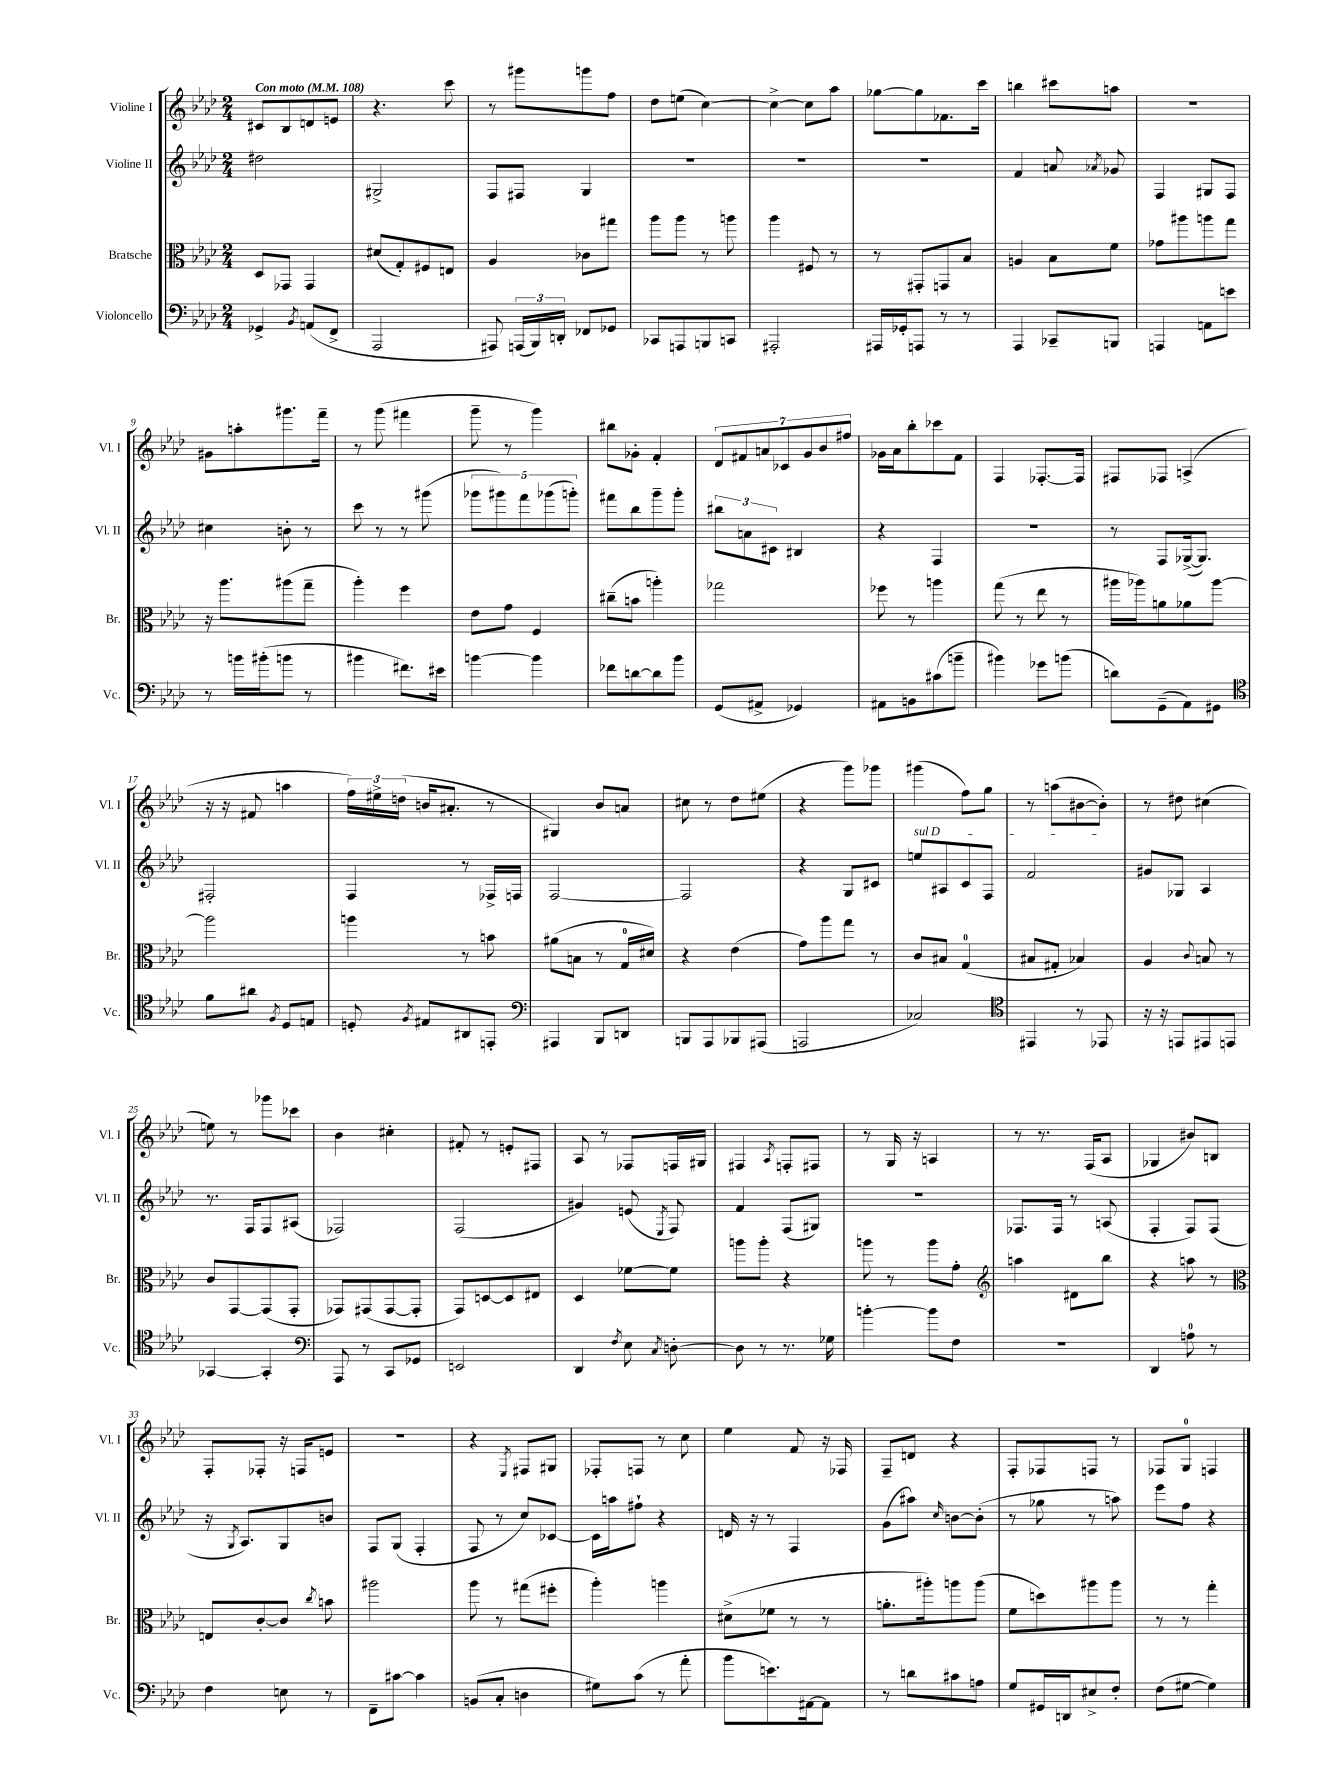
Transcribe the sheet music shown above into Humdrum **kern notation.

**kern	**kern	**kern	**kern
*staff4	*staff3	*staff2	*staff1
*clefF4	*clefC3	*clefG2	*clefG2
*k[b-e-a-d-]	*k[b-e-a-d-]	*k[b-e-a-d-]	*k[b-e-a-d-]
*M2/4	*M2/4	*M2/4	*M2/4
*MM108	*MM108	*MM108	*MM108
4GG-^/	8D-/L	2dd#\	8c#/L
.	8GG-/J	.	8B-/
8qBB-/	.	.	.
(8AA/L	4GG-/	.	8d/
8FF^/J	.	.	8e/J
=	=	=	=
2AAA-/	(8d#/L	2G#^/	4.r
.	8G'/)	.	.
.	8F#/	.	.
.	8E/J	.	8ccc\
=	=	=	=
8AAA#/)	4A-/	8F/L	8r
(24AAA/LL	.	8F#/J	8ggg#\L
24BBB-/)	.	.	.
24DD'/JJ	.	.	.
8FF-/L	8c-\L	4G/	8ggg\
8GG-/J	8gg#\J	.	8ff\J
=	=	=	=
8CC-/L	8aa-\L	2r	8dd-\L
8AAA/	8aa-\J	.	(8ee\J
8BBB/	8r	.	[4cc\)
8CC/J	8aa\	.	.
=	=	=	=
2AAA#'/	4aa-\	2r	4cc^\_
.	8F#/	.	8cc\]L
.	8r	.	8aa-\J
=	=	=	=
16AAA#/LL	8r	2r	[8gg-\L
16GG-'/J	.	.	.
8AAA/J	8GG#'/L	.	8gg-\]
8r	8GG/	.	8.f-\
8r	8B-/J	.	.
.	.	.	16ccc\Jk
=	=	=	=
4AAA-/	4A/	4f/	4bb\
8CC-~/L	8B-\L	8a/	8ccc#\L
.	.	8qa-/	.
8BBB/J	8f\J	8g-/	8aa\J
=	=	=	=
4AAA/	8g-\L	4F/	2r
.	8aa#\	.	.
8AA\L	8aa\	8G#/L	.
8e\J	8gg\J	8F/J	.
=	=	=	=
8r	16r	4cc#\	8g#\L
.	8.aa-\L	.	.
16b\LL	.	.	8aa'\
(16b#'\J	.	.	.
8b\J	(8aa#\	8b'\	8.ggg#\
8r	8gg~\J	8r	.
.	.	.	16fff~\Jk
=	=	=	=
4b#\	4aa-'\)	8ccc\	8r
.	.	8r	(8ggg\
8.f#\L)	4ff\	8r	4fff#\
.	.	(8ggg#\	.
16e#\Jk	.	.	.
=	=	=	=
[4b\	8e-\L	10ggg-\L	8ggg~\
.	.	10ggg#\)	.
.	8g\J	.	8r
.	.	10fff\	.
4b\]	4F/	.	4ggg\)
.	.	(10ggg-\	.
.	.	10ggg'\J)	.
=	=	=	=
8f-\L	(8cc#~\L	8fff#\L	8bb#\L
[8d\	8b\J	8bb-\	8g-'\J
8d\]	4aa'\)	8ggg~\	4f'/
8b-\J	.	8ggg'\J	.
=	=	=	=
(8GG/L	2gg-\	12bb#\L	14d-/L
.	.	.	14f#/
.	.	12a\	.
8AA#^/J	.	.	.
.	.	.	14a/
.	.	12c#\J	.
.	.	.	14c-/
4GG-/)	.	4B#/	.
.	.	.	14g/
.	.	.	14b-/
.	.	.	14ff#/J
=	=	=	=
8AA#\L	8ff-\	4r	16g-\LL
.	.	.	16a-\J
8BB\	8r	.	8bb-'\
(8c#\	4aa\	4F/	8ccc-\
8b~\J	.	.	8f\J
=	=	=	=
4b#\)	(8gg\	2r	4F/
.	8r	.	.
8g-\L	8ee-\	.	[8.F-'/L
(8b\J	8r	.	.
.	.	.	16F-/]Jk
=	=	=	=
8d\L)	16aa#\LL	8r	8F#/L
.	16aa-\J)	.	.
(8GG~\	8a\	8F/L	8F-/J
8AA-\)	8a-\	([16G-^/k	(4A^/
.	.	8.G-/]J)	.
8GG#\J	[8aa-\J	.	.
=	=	=	=
*clefC4	*	*	*
8f\L	2aa-\]	2F#'/	16r
.	.	.	16r
8a#\J	.	.	8f#/
8qF/	.	.	.
8D-/L	.	.	4aa\
8E/J	.	.	.
=	=	=	=
8D'/	4aa\	4F/	24ff\LL)
.	.	.	24ee#^\
.	.	.	(24dd\JJ
8qF/	.	.	.
8E#/L	.	.	16b/LK
.	.	.	8.a#'/J
8AA#/	8r	8r	.
8EE'/J	8b\	16F-^/LL	8r
.	.	16F/JJ	.
=	=	=	=
*clefF4	*	*	*
4AAA#/	(8a#\L	[2F/	4G#/)
.	8B\J	.	.
8BBB-/L	8r	.	8b-/L
8DD/J	16G/LL	.	8a/J
.	16d#/JJ)	.	.
=	=	=	=
8BBB/L	4r	2F/]	8cc#\
8AAA-/	.	.	8r
8BBB-/	(4e-\	.	8dd-\L
(8AAA#/J	.	.	(8ee#\J
=	=	=	=
2AAA/	8g\L)	4r	4r
.	8aa-\	.	.
.	8gg\J	8G/L	8ggg\L)
.	8r	8c#/J	8ggg-\J
=	=	=	=
2C-/)	8c/L	8ee/L	(4ggg#\
.	8B#/J	8A#/	.
.	(4G/	8c/	8ff\L)
.	.	8F/J	8gg\J
=	=	=	=
*clefC4	*	*	*
4EE#/	8B#/L	2f/	8r
.	8G#'/J	.	(8aa\L
8r	4B-/)	.	[8b#\
8EE-/	.	.	8b#'\]J)
=	=	=	=
16r	4A-/	8g#/L	8r
16r	.	.	.
8EE/L	.	8G-/J	8dd#\
.	8qqc/	.	.
8EE#/	8B/	4A-/	(4cc#\
8EE/J	8r	.	.
=	=	=	=
[4GG-/	8c/L	8.r	8ee\)
.	[8GG/	.	8r
.	.	16F/LK	.
4GG-'/]	(8GG/]	8F/	8ggg-\L
.	8GG'/J	(8A#/J	8ccc-\J
=	=	=	=
*clefF4	*	*	*
8AAA-/	8GG-/L)	2F-/)	4b-\
8r	(8GG#/	.	.
8CC/L	[8GG#/	.	4cc#'\
8GG-/J	8GG#'/]J	.	.
=	=	=	=
2EE/	8GG/L)	(2F/	8f#'/
.	[8D/	.	8r
.	8D/]	.	8e'/L
.	8E#/J	.	8F#/J
=	=	=	=
4DD-/	4D-/	4g#/)	8A-/
.	.	.	8r
8qF/	.	.	.
8E-\	[8f-\L	(8e/	8F-/L
8qC/	.	8qE-/	.
[8D'\	8f-\]J	8F/)	16F/L
.	.	.	16G#/JJ
=	=	=	=
8D\]	8aa\L	4f/	4F#/
8r	8aa'\J	.	.
.	.	.	8qA-/
8.r	4r	(8F/L	8F'/L
.	.	8G#/J)	8F#/J
16G-\	.	.	.
=	=	=	=
[4b'\	8aa\	2r	8r
.	8r	.	16G/
.	.	.	16r
8b\]L	8aa\L	.	4A/
8F\J	8g'\J	.	.
=	=	=	=
*	*clefG2	*	*
2r	4aa\	8.F-/L	8r
.	.	.	8.r
.	.	16F-/Jk	.
.	8d#\L	8r	.
.	.	.	(16F/LK
.	8bb-\J	(8A/	8A-/J
=	=	=	=
4DD-/	4r	4F'/	4G-/
8A\	8aa\	8F/L)	8b#/L)
8r	8r	(8F/J	8B/J
=	=	=	=
*	*clefC3	*	*
4F\	8E/L	16r	8F'/L
.	.	8qG/	.
.	.	8.A-/L)	.
.	[8c'/	.	8F-'/J
8E\	8c/]J	8G/	16r
.	.	.	16F/LK
.	8qcc/	.	.
8r	8b\	8b/J	8e/J
=	=	=	=
8FF~\L	2aa#\	8F/L	2r
[8c#\J	.	(8G/J	.
4c#\]	.	4F'/	.
=	=	=	=
(8BB/L	8aa-\	8F/	4r
8C'/J	8r	8r	.
.	.	.	8qE-/
4D\	(8gg#\L	8cc/L)	8F#/L
.	8ff#'\J	[8c-/J	8G#/J
=	=	=	=
8G#\L)	4aa-'\)	16c-\]LL	8F-'/L
.	.	16aa\J	.
(8c\J	.	8ff#`\J	8F/J
8r	4aa\	4r	8r
8a-'\	.	.	8cc\
=	=	=	=
8b-\L	(8d#^\L	16d/	4ee-\
.	.	16r	.
8.e\)	8f-\J	8r	.
.	8r	4F/	8f/
[16AA#\k	.	.	.
8AA#\]J	8r	.	16r
.	.	.	16F-/
=	=	=	=
8r	8.a'\L	(8g\L	8F~/L
8d\L	.	8aa#\J)	8d/J
.	16aa#'\k)	.	.
.	.	16qqcc/	.
8c#\	8aa\	[8b\L	4r
8A\J	(8aa\J	(8b'\]J	.
=	=	=	=
8G/L	8f\L	8r	8F'/L
16GG#/L	8dd\)	8gg-\	8F-/
16DD/J	.	.	.
8E#^/	8aa#\	8r	8F/J
8F'/J	8aa#\J	8aa\)	8r
=	=	=	=
(8F\L	8r	8eee-\L	8F-/L
[8G#\J	8r	8ff\J	8G/J
4G#\])	4gg'\	4r	4F/
==	==	==	==
*-	*-	*-	*-
